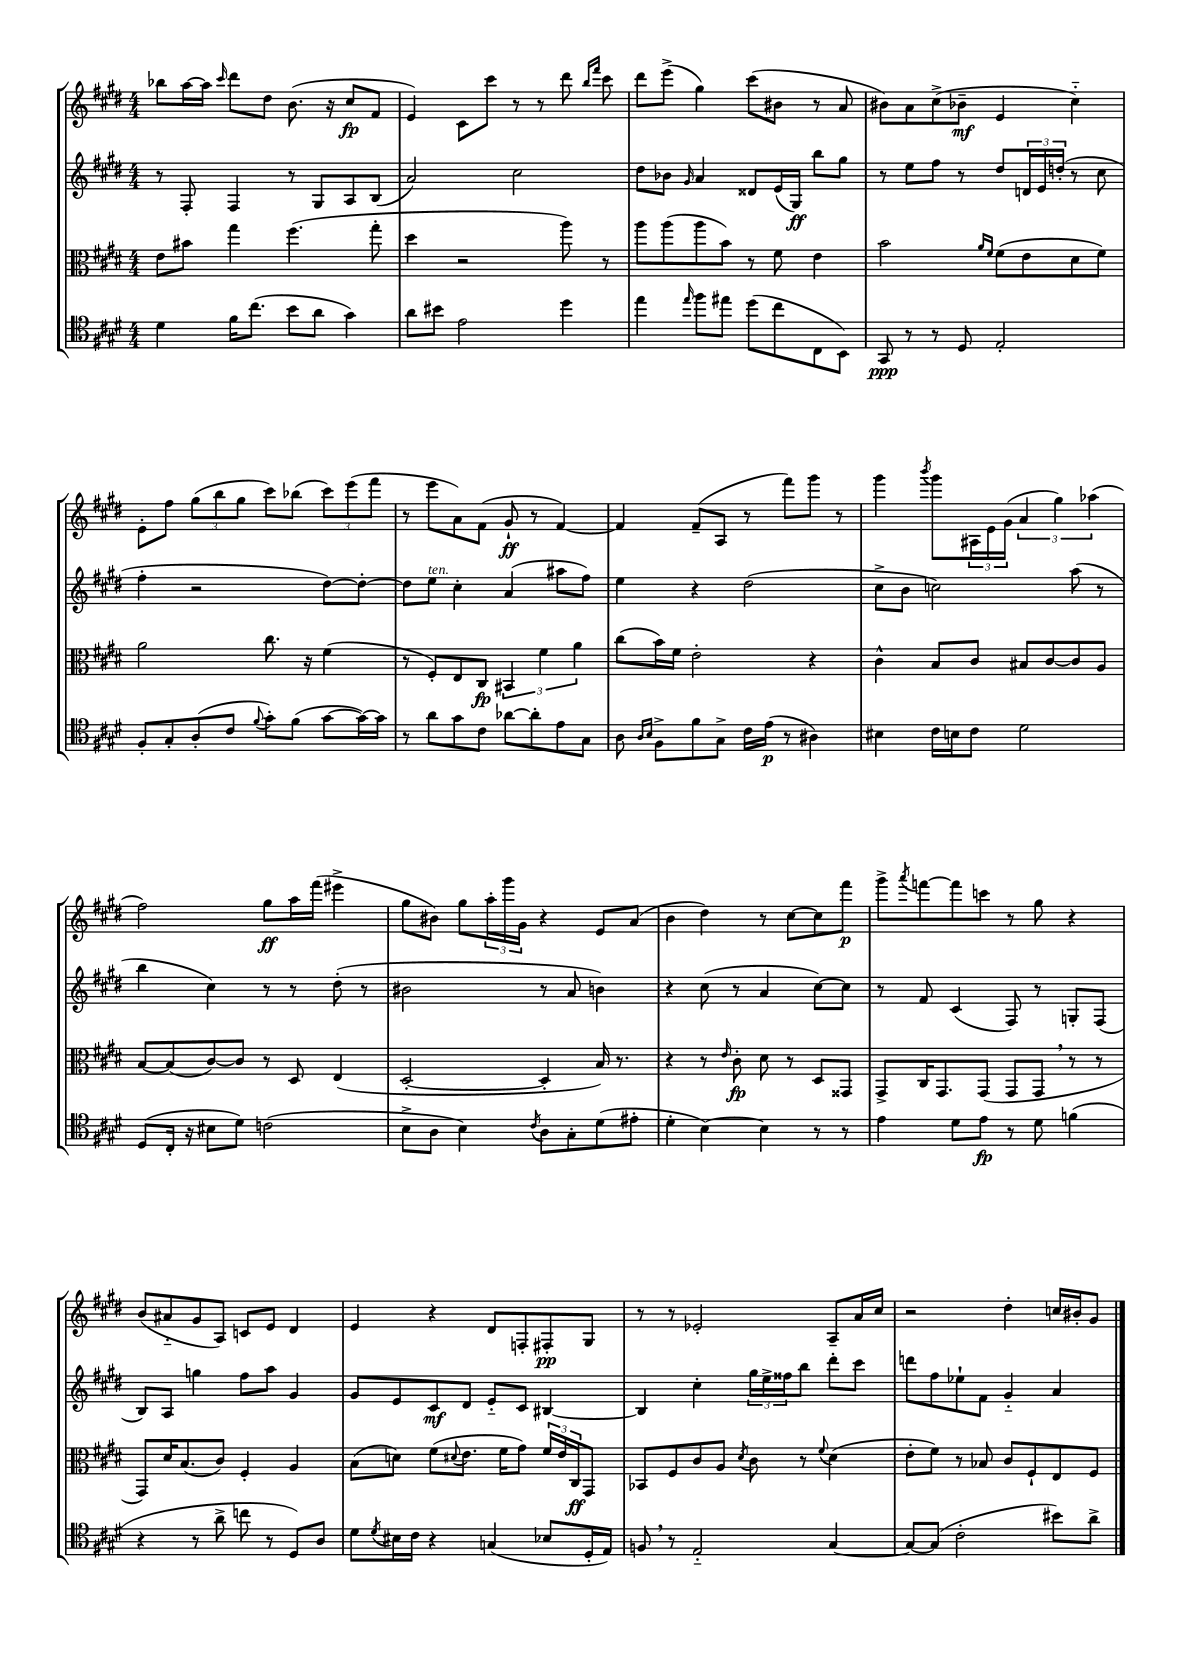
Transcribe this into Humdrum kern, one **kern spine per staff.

**kern	**dynam	**kern	**dynam	**kern	**dynam	**kern	**dynam
*part4	*part4	*part3	*part3	*part2	*part2	*part1	*part1
*staff4	*staff4	*staff3	*staff3	*staff2	*staff2	*staff1	*staff1
*clefC4	*	*clefC3	*	*clefG2	*	*clefG2	*
*k[f#c#g#d#]	*	*k[f#c#g#d#]	*	*k[f#c#g#d#]	*	*k[f#c#g#d#]	*
*M4/4	*	*M4/4	*	*M4/4	*	*M4/4	*
=8	=8	=8	=8	=8	=8	=8	=8
4d#\	.	8e\L	.	8r	.	8bb-X\L	.
.	.	8b#X\J	.	8F#'/	.	[16aa\L	.
.	.	.	.	.	.	16aa\JJ]	.
.	.	.	.	.	.	16qqccc#/	.
16f#\KL	.	4gg#\	.	4F#/	.	8ddd#\L	.
(8.cc#\J	.	.	.	.	.	.	.
.	.	.	.	.	.	8dd#\J	.
8b\L	.	(4.ff#\	.	8r	.	(8.b\	.
8a\J	.	.	.	8G#/L	.	.	.
.	.	.	.	.	.	16r	.
4g#\)	.	.	.	8A/	.	8cc#/L	fp
.	.	8gg#'\	.	(8B/J	.	8f#/J	.
=9	=9	=9	=9	=9	=9	=9	=9
8a\L	.	4dd#\	.	2a/)	.	4e/)	.
8b#X\J	.	.	.	.	.	.	.
2e\	.	2r	.	.	.	8c#\L	.
.	.	.	.	.	.	8ccc#\J	.
.	.	.	.	2cc#\	.	8r	.
.	.	.	.	.	.	8r	.
4dd#\	.	8aa\)	.	.	.	8ddd#\	.
.	.	.	.	.	.	16qqbb/LL	.
.	.	.	.	.	.	16qqfff#/JJ	.
.	.	8r	.	.	.	8ccc#\	.
=10	=10	=10	=10	=10	=10	=10	=10
4ee\	.	8aa\L	.	8dd#\L	.	8ddd#\L	.
.	.	(8aa\	.	8b-X\J	.	(8eee^\J	.
16qqee/	.	.	.	16qqg#/	.	.	.
8ff#\L	.	8aa\	.	4a/	.	4gg#\)	.
8ee#X\J	.	8b\J)	.	.	.	.	.
(8dd#\L	.	8r	.	8d##X/L	.	(8ccc#\L	.
8cc#\	.	8f#\	.	(16e/L	.	8b#X\J	.
.	.	.	.	16G#/JJ)	ff	.	.
8C#\	.	4e\	.	8bb\L	.	8r	.
8BB\J)	.	.	.	8gg#\J	.	8a/	.
=11	=11	=11	=11	=11	=11	=11	=11
8GG#/	ppp	2b\	.	8r	.	8b#X\L)	.
8r	.	.	.	8ee\L	.	8a\	.
8r	.	.	.	8ff#\J	.	(8cc#^\	.
8D#/	.	.	.	8r	.	8b-X~\J	mf
.	.	16qqa/LL	.	.	.	.	.
.	.	16qqf#/JJ	.	.	.	.	.
2E'/	.	(8f#\L	.	8dd#/L	.	4e/	.
.	.	8e\	.	24dn/L	.	.	.
.	.	.	.	24e/	.	.	.
.	.	.	.	(24ddn'/JJ	.	.	.
.	.	8d#\	.	8r	.	4cc#\)	.
.	.	8f#\J)	.	8cc#\	.	.	.
!!LO:LB:g=z
=12	=12	=12	=12	=12	=12	=12	=12
8F#'/L	.	2a\	.	4ff#'\	.	8e'\L	.
8G#'/	.	.	.	.	.	8ff#\J	.
(8A'/	.	.	.	2r	.	(12gg#\L	.
.	.	.	.	.	.	12bb\	.
8c#/J	.	.	.	.	.	.	.
.	.	.	.	.	.	12gg#\J	.
8qqf#/	.	.	.	.	.	.	.
8g#'\L)	.	8.cc#\	.	.	.	8ccc#\L)	.
(8f#\J	.	.	.	.	.	(8bb-X\J	.
.	.	16r	.	.	.	.	.
[8g#\L	.	(4f#\	.	[8dd#\L)	.	12ccc#\L)	.
.	.	.	.	.	.	(12eee\	.
16g#\L_)	.	.	.	8dd#'\J_	.	.	.
.	.	.	.	.	.	12fff#\J	.
16g#\JJ]	.	.	.	.	.	.	.
=13	=13	=13	=13	=13	=13	=13	=13
8r	.	8r	.	8dd#\L]	.	8r	.
!	!	!	!	!LO:TX:a:i:t=ten.	!	!	!
8a\L	.	8F#'/L)	.	8ee\J	.	8eee\L	.
8g#\	.	8E/	.	4cc#'\	.	8a\)	.
8c#\J	.	8C#/J	fp	.	.	(8f#\J	.
[8a-X\L	.	6BB#X/	.	(4a/	.	8g#`/	ff
8a-'\]	.	.	.	.	.	8r	.
.	.	6f#\	.	.	.	.	.
8e\	.	.	.	8aa#X\L	.	[4f#/)	.
.	.	6a\	.	.	.	.	.
8G#\J	.	.	.	8ff#\J)	.	.	.
=14	=14	=14	=14	=14	=14	=14	=14
8A\	.	(8cc#\L	.	4ee\	.	4f#/]	.
16qqA/LL	.	.	.	.	.	.	.
16qqB/JJ	.	.	.	.	.	.	.
8F#^\L	.	16b\L)	.	.	.	.	.
.	.	16f#\JJ	.	.	.	.	.
8f#\	.	2e'\	.	4r	.	(8f#~/L	.
8G#^\J	.	.	.	.	.	8A/J	.
16c#\LL	.	.	.	(2dd#\	.	8r	.
(16e\JJ	p	.	.	.	.	.	.
8r	.	.	.	.	.	8fff#\L)	.
4A#X\)	.	4r	.	.	.	8ggg#\J	.
.	.	.	.	.	.	8r	.
=15	=15	=15	=15	=15	=15	=15	=15
4B#X\	.	4c#^^\	.	8cc#^\L	.	4ggg#\	.
.	.	.	.	8b\J	.	.	.
.	.	.	.	.	.	8qbbb/	.
16c#\LL	.	8B/L	.	2ccn\)	.	8ggg#\L	.
16Bn\J	.	.	.	.	.	.	.
8c#\J	.	8c#/J	.	.	.	24A#X\L	.
.	.	.	.	.	.	24e\	.
.	.	.	.	.	.	(24g#\JJ	.
2d#\	.	8B#X/L	.	.	.	6a/	.
.	.	[8c#/	.	.	.	.	.
.	.	.	.	.	.	6gg#\)	.
.	.	8c#/]	.	(8aa\	.	.	.
.	.	.	.	.	.	(6aa-X\	.
.	.	8A/J	.	8r	.	.	.
!!LO:LB:g=z
=16	=16	=16	=16	=16	=16	=16	=16
(8D#/L	.	[8B/L	.	4bb\	.	2ff#\)	.
16C#'/Jk	.	(8B/]	.	.	.	.	.
16r	.	.	.	.	.	.	.
8B#X\L	.	[8c#/)	.	4cc#\)	.	.	.
8d#\J)	.	8c#/J]	.	.	.	.	.
(2cn\	.	8r	.	8r	.	8gg#\L	ff
.	.	8D#/	.	8r	.	16aa\L	.
.	.	.	.	.	.	(16fff#\JJ	.
.	.	(4E/	.	(8dd#'\	.	4eee#X^\	.
.	.	.	.	8r	.	.	.
=17	=17	=17	=17	=17	=17	=17	=17
8B^\L	.	[2D#'/	.	2b#X\	.	8gg#\L	.
8A\J	.	.	.	.	.	8b#X\J)	.
4B\)	.	.	.	.	.	8gg#\L	.
.	.	.	.	.	.	24aa'\L	.
.	.	.	.	.	.	24ggg#\	.
.	.	.	.	.	.	24g#\JJ	.
8qc#/	.	.	.	.	.	.	.
8A\L	.	4D#'/]	.	8r	.	4r	.
8G#'\	.	.	.	8a/	.	.	.
(8d#\	.	16B/)	.	4bn\)	.	8e/L	.
.	.	8.r	.	.	.	.	.
8e#X'\J	.	.	.	.	.	(8a/J	.
=18	=18	=18	=18	=18	=18	=18	=18
4d#'\	.	4r	.	4r	.	4b\	.
[4B\)	.	8r	.	(8cc#\	.	4dd#\)	.
.	.	16qqe/	.	.	.	.	.
.	.	8c#'\	fp	8r	.	.	.
4B\]	.	8d#\	.	4a/	.	8r	.
.	.	8r	.	.	.	[8cc#\L	.
8r	.	8D#/L	.	[8cc#\L)	.	8cc#\]	.
8r	.	8GG##X/J	.	8cc#\J]	.	8fff#\J	p
=19	=19	=19	=19	=19	=19	=19	=19
4e\	.	8GG#^/L	.	8r	.	8ggg#^\L	.
.	.	.	.	.	.	8qaaa/	.
.	.	16C#/K	.	8f#/	.	[8fffn\	.
.	.	8.GG#/	.	.	.	.	.
8d#\L	.	.	.	(4c#/	.	8fff\]	.
8e\J	fp	(8GG#/J	.	.	.	8cccn\J	.
8r	.	8GG#/L	.	8F#/)	.	8r	.
8d#\	.	8GG#,/J	.	8r	.	8gg#\	.
(4fn\	.	8r	.	8Gn'/L	.	4r	.
.	.	8r	.	(8F#/J	.	.	.
!!LO:LB:g=z
=20	=20	=20	=20	=20	=20	=20	=20
4r	.	8GG#/L)	.	8B/L)	.	(8b/L	.
.	.	16d#/K	.	8A/J	.	8a#X/	.
.	.	(8.B/	.	.	.	.	.
8r	.	.	.	4ggn\	.	8g#/	.
8a^\	.	8c#/J)	.	.	.	8A/J)	.
8ccn\	.	4F#'/	.	8ff#\L	.	8cn/L	.
8r	.	.	.	8aa\J	.	8e/J	.
8D#/L)	.	4A/	.	4g#/	.	4d#/	.
8A/J	.	.	.	.	.	.	.
=21	=21	=21	=21	=21	=21	=21	=21
8d#\L	.	(8B\L	.	8g#/L	.	4e/	.
8qd#/	.	.	.	.	.	.	.
16B#X\L	.	8dn\J)	.	8e/	.	.	.
16c#\JJ	.	.	.	.	.	.	.
4r	.	(8f#\L	.	8c#/	mf	4r	.
.	.	8qqd#X/	.	.	.	.	.
.	.	8.e\J	.	8d#/J	.	.	.
(4Gn/	.	.	.	8e/L	.	8d#/L	.
.	.	16f#\KL	.	.	.	.	.
.	.	8g#\J)	.	8c#/J	.	8Fn'/	.
8B-X/L	.	24f#/LL	.	[4B#X/	.	8F#X'/	pp
.	.	24e/	.	.	.	.	.
.	.	24C#/J	ff	.	.	.	.
16D#'/L	.	8GG#/J	.	.	.	8G#/J	.
16E/JJ)	.	.	.	.	.	.	.
=22	=22	=22	=22	=22	=22	=22	=22
8Fn,/	.	8BB-X/L	.	4B#/]	.	8r	.
8r	.	8F#/	.	.	.	8r	.
2E/	.	8c#/	.	4cc#'\	.	2e-X'/	.
.	.	8A/J	.	.	.	.	.
.	.	8qd#/	.	.	.	.	.
.	.	8c#\	.	24gg#\LL	.	.	.
.	.	.	.	24ee^\	.	.	.
.	.	.	.	24ff##X\J	.	.	.
.	.	8r	.	8bb\J	.	.	.
.	.	8qqf#/	.	.	.	.	.
[4G#/	.	(4d#\	.	8ddd#'\L	.	8A~/L	.
.	.	.	.	8ccc#\J	.	16a/L	.
.	.	.	.	.	.	16cc#/JJ	.
=23	=23	=23	=23	=23	=23	=23	=23
8G#/L_	.	8e'\L	.	8dddn\L	.	2r	.
(8G#/J]	.	8f#\J)	.	8ff#\	.	.	.
2c#'\	.	8r	.	8ee-X`\	.	.	.
.	.	8B-X/	.	8f#\J	.	.	.
.	.	8c#/L	.	4g#/	.	4dd#'\	.
.	.	8F#`/	.	.	.	.	.
8b#X\L)	.	8E/	.	4a/	.	16ccn/LL	.
.	.	.	.	.	.	16b#X'/J	.
8a^\J	.	8F#/J	.	.	.	8g#/J	.
==	==	==	==	==	==	==	==
*-	*-	*-	*-	*-	*-	*-	*-
